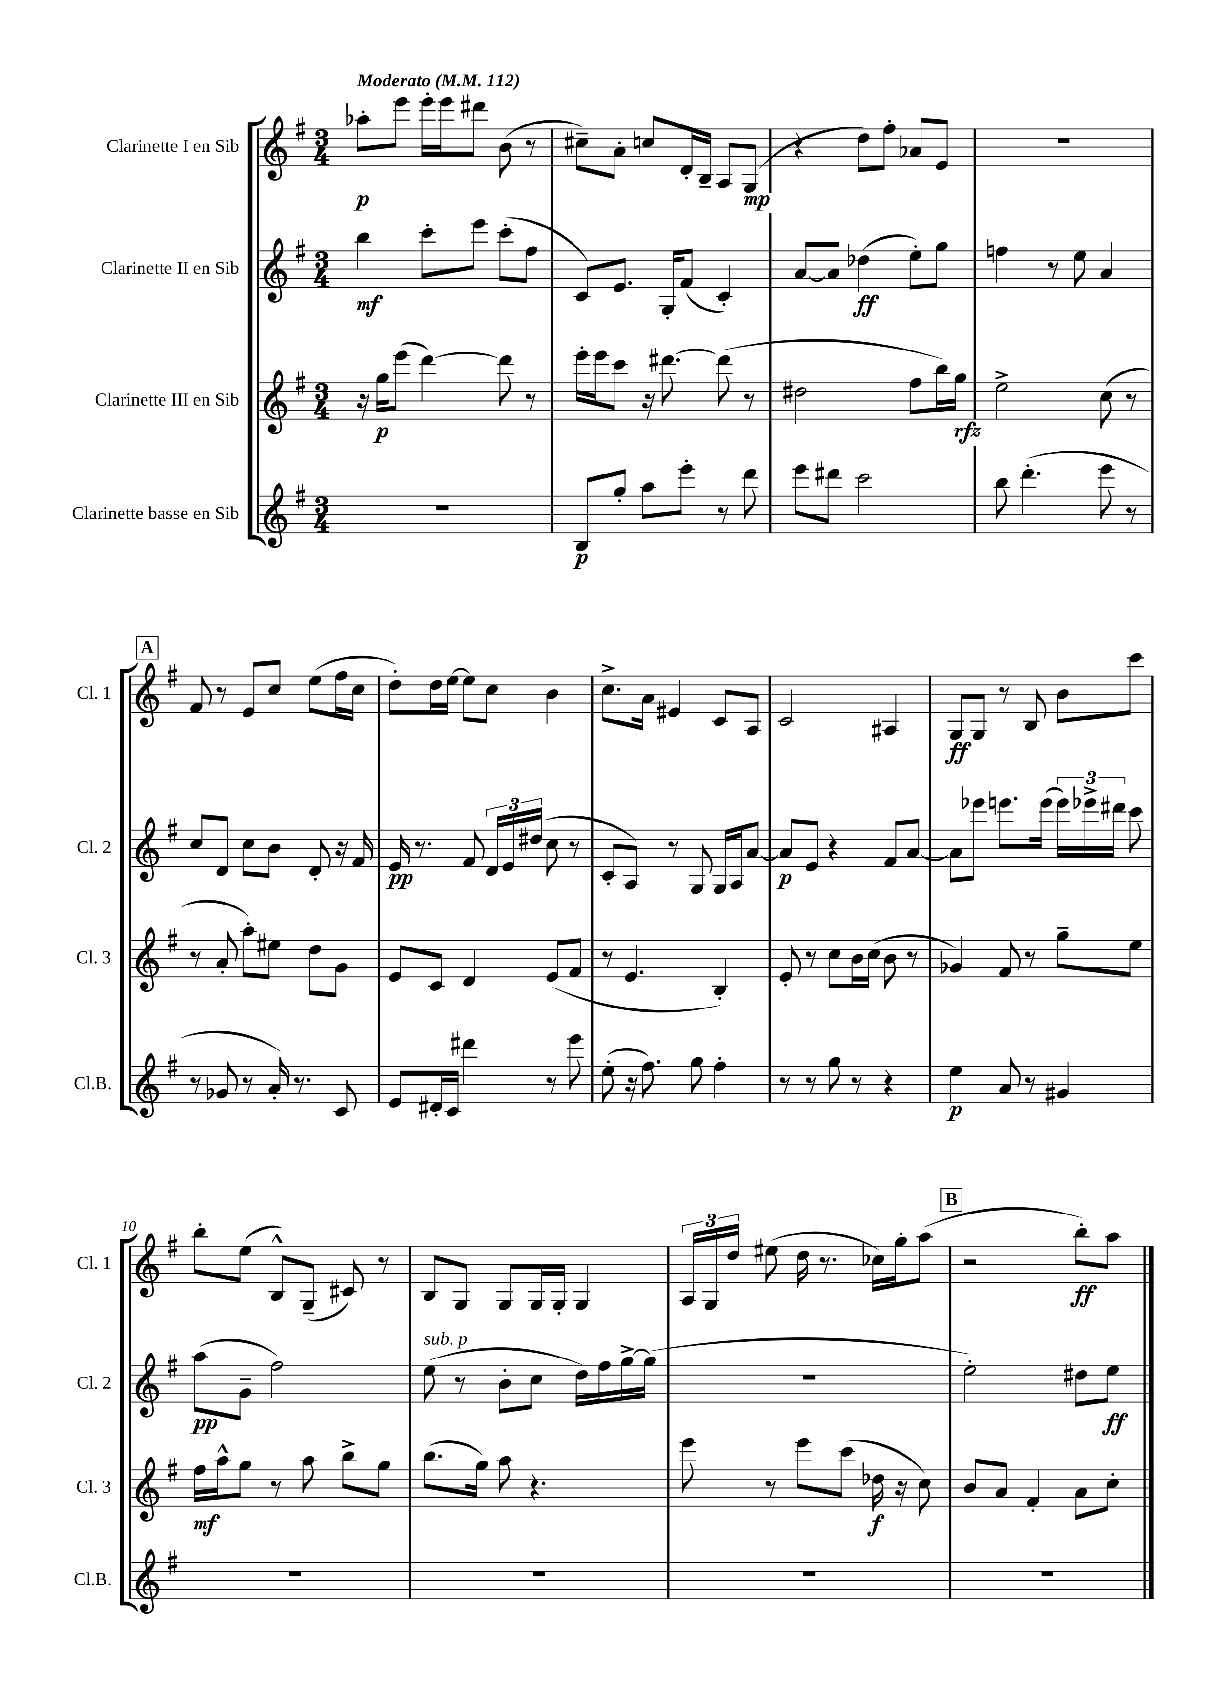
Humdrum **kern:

**kern	**dynam	**kern	**dynam	**kern	**dynam	**kern	**dynam
*part4	*part4	*part3	*part3	*part2	*part2	*part1	*part1
*staff4	*staff4	*staff3	*staff3	*staff2	*staff2	*staff1	*staff1
*I"Clarinette basse en Sib	*	*I"Clarinette III en Sib	*	*I"Clarinette II en Sib	*	*I"Clarinette I en Sib	*
*I'Cl.B.	*	*I'Cl. 3	*	*I'Cl. 2	*	*I'Cl. 1	*
*clefG2	*	*clefG2	*	*clefG2	*	*clefG2	*
*k[f#]	*	*k[f#]	*	*k[f#]	*	*k[f#]	*
*M3/4	*	*M3/4	*	*M3/4	*	*M3/4	*
*MM112	*	*MM112	*	*MM112	*	*MM112	*
=1	=1	=1	=1	=1	=1	=1	=1
!	!	!	!	!	!	!LO:TX:a:B:t=Moderato	!
2.r	.	16r	.	4bb\	mf	8aa-X'\L	p
.	.	16gg\KL	p	.	.	.	.
.	.	(8eee\J	.	.	.	8eee\J	.
.	.	[4ddd\)	.	8ccc'\L	.	16eee'\LL	.
.	.	.	.	.	.	16eee\J	.
.	.	.	.	8eee\J	.	8ddd#X\J	.
.	.	8ddd\]	.	(8ccc'\L	.	(8b\	.
.	.	8r	.	8ff#\J	.	8r	.
=2	=2	=2	=2	=2	=2	=2	=2
8B/L	p	16eee'\LL	.	8c/L)	.	8cc#X~\L)	.
.	.	16eee\J	.	.	.	.	.
8gg'/J	.	8ccc\J	.	8.e/J	.	8a'\J	.
8aa\L	.	16r	.	.	.	8ccn/L	.
.	.	[8.ddd#X\	.	16G'/KL	.	.	.
8eee'\J	.	.	.	(8f#/J	.	16d'/L	.
.	.	.	.	.	.	16B~/JJ	.
8r	.	(8ddd#\]	.	4c'/)	.	8A/L	.
8ddd\	.	8r	.	.	.	(8G/J	mp
=3	=3	=3	=3	=3	=3	=3	=3
8eee\L	.	2dd#X\	.	[8a/L	.	4r	.
8ddd#X\J	.	.	.	8a/J]	.	.	.
2ccc\	.	.	.	(4dd-X\	ff	8dd\L)	.
.	.	.	.	.	.	8ff#'\J	.
.	.	8ff#\L	.	8ee'\L)	.	8a-X/L	.
.	.	16bb\L)	.	8gg\J	.	8e/J	.
.	.	16gg\JJ	rfz	.	.	.	.
=4	=4	=4	=4	=4	=4	=4	=4
8bb\	.	2ee^\	.	4ffn\	.	2.r	.
(4.ddd'\	.	.	.	.	.	.	.
.	.	.	.	8r	.	.	.
.	.	.	.	8ee\	.	.	.
8eee\	.	(8cc\	.	4a/	.	.	.
8r	.	8r	.	.	.	.	.
!!LO:LB:g=z
!!LO:REH:place=s1:t=A
=5	=5	=5	=5	=5	=5	=5	=5
8r	.	8r	.	8cc/L	.	8f#/	.
8g-X/	.	8a'/	.	8d/J	.	8r	.
8r	.	8aa'\L)	.	8cc\L	.	8e/L	.
16a'/)	.	8ee#X\J	.	8b\J	.	8cc/J	.
8.r	.	.	.	.	.	.	.
.	.	8dd\L	.	8d'/	.	(8ee\L	.
8c/	.	8g\J	.	16r	.	16ff#\L	.
.	.	.	.	16f#/	.	16cc\JJ	.
=6	=6	=6	=6	=6	=6	=6	=6
8e/L	.	8e/L	.	16e/	pp	8dd'\L)	.
.	.	.	.	8.r	.	.	.
16d#X'/L	.	8c/J	.	.	.	16dd\L	.
16c/JJ	.	.	.	.	.	[16ee\JJ	.
4ddd#X\	.	4d/	.	8f#/	.	8ee\L]	.
.	.	.	.	24d/LL	.	8cc\J	.
.	.	.	.	24e/	.	.	.
.	.	.	.	(24dd#X/JJ	.	.	.
8r	.	(8e/L	.	8cc\	.	4b\	.
8eee\	.	8f#/J	.	8r	.	.	.
=7	=7	=7	=7	=7	=7	=7	=7
(8ee'\	.	8r	.	8c'/L	.	8.cc^\L	.
16r	.	4.e/	.	8A/J)	.	.	.
8.ff#\)	.	.	.	.	.	16a\Jk	.
.	.	.	.	8r	.	4e#X/	.
8gg\	.	.	.	8G/	.	.	.
4ff#'\	.	4B'/)	.	16G/LL	.	8c/L	.
.	.	.	.	16A/J	.	.	.
.	.	.	.	[8a/J	.	8A/J	.
=8	=8	=8	=8	=8	=8	=8	=8
8r	.	8e'/	.	8a/L]	p	2c/	.
8r	.	8r	.	8e/J	.	.	.
8gg\	.	8cc\L	.	4r	.	.	.
8r	.	16b\L	.	.	.	.	.
.	.	(16cc\JJ	.	.	.	.	.
4r	.	8b\	.	8f#/L	.	4A#X/	.
.	.	8r	.	[8a/J	.	.	.
=9	=9	=9	=9	=9	=9	=9	=9
4ee\	p	4g-X/)	.	8a\L]	.	8G/L	ff
.	.	.	.	8eee-X\J	.	8G/J	.
8a/	.	8f#/	.	8.eeen\L	.	8r	.
8r	.	8r	.	.	.	8B/	.
.	.	.	.	(16eee\Jk	.	.	.
4g#X/	.	8gg~\L	.	24eee\LL)	.	8b\L	.
.	.	.	.	24eee-X^\	.	.	.
.	.	.	.	24ddd#X\JJ	.	.	.
.	.	8ee\J	.	8ccc\	.	8ccc\J	.
!!LO:LB:g=z
=10	=10	=10	=10	=10	=10	=10	=10
2.r	.	16ff#\LL	mf	(8aa\L	pp	8bb'\L	.
.	.	16aa^^\J	.	.	.	.	.
.	.	8gg\J	.	8g~\J	.	(8ee\J	.
.	.	8r	.	2ff#\)	.	8B^^/L)	.
.	.	8aa\	.	.	.	(8G~/J	.
.	.	8bb^\L	.	.	.	8c#X/)	.
.	.	8gg\J	.	.	.	8r	.
=11	=11	=11	=11	=11	=11	=11	=11
!	!	!	!	!LO:TX:a:i:t=sub. p	!	!	!
2.r	.	(8.bb\L	.	(8ee\	.	8B/L	.
.	.	.	.	8r	.	8G/J	.
.	.	16gg\Jk)	.	.	.	.	.
.	.	8aa\	.	8b'\L	.	8G/L	.
.	.	4.r	.	8cc\J	.	16G/L	.
.	.	.	.	.	.	16G'/JJ	.
.	.	.	.	16dd\LL)	.	4G/	.
.	.	.	.	16ff#\	.	.	.
.	.	.	.	[16gg^\	.	.	.
.	.	.	.	(16gg\JJ]	.	.	.
=12	=12	=12	=12	=12	=12	=12	=12
2.r	.	8eee\	.	2.r	.	24A/LL	.
.	.	.	.	.	.	24G/	.
.	.	.	.	.	.	24dd/JJ	.
.	.	8r	.	.	.	(8ee#X\	.
.	.	8eee\L	.	.	.	16dd\	.
.	.	.	.	.	.	8.r	.
.	.	(8ccc\J	.	.	.	.	.
.	.	16dd-X\	f	.	.	16cc-X\LL)	.
.	.	16r	.	.	.	16gg'\J	.
.	.	8cc\)	.	.	.	(8aa\J	.
!!LO:REH:place=s1:t=B
=13	=13	=13	=13	=13	=13	=13	=13
2.r	.	8b/L	.	2ee'\)	.	2r	.
.	.	8a/J	.	.	.	.	.
.	.	4f#'/	.	.	.	.	.
.	.	8a\L	.	8dd#X\L	.	8bb'\L)	ff
.	.	8cc'\J	.	8ee\J	ff	8aa\J	.
==	==	==	==	==	==	==	==
*-	*-	*-	*-	*-	*-	*-	*-
